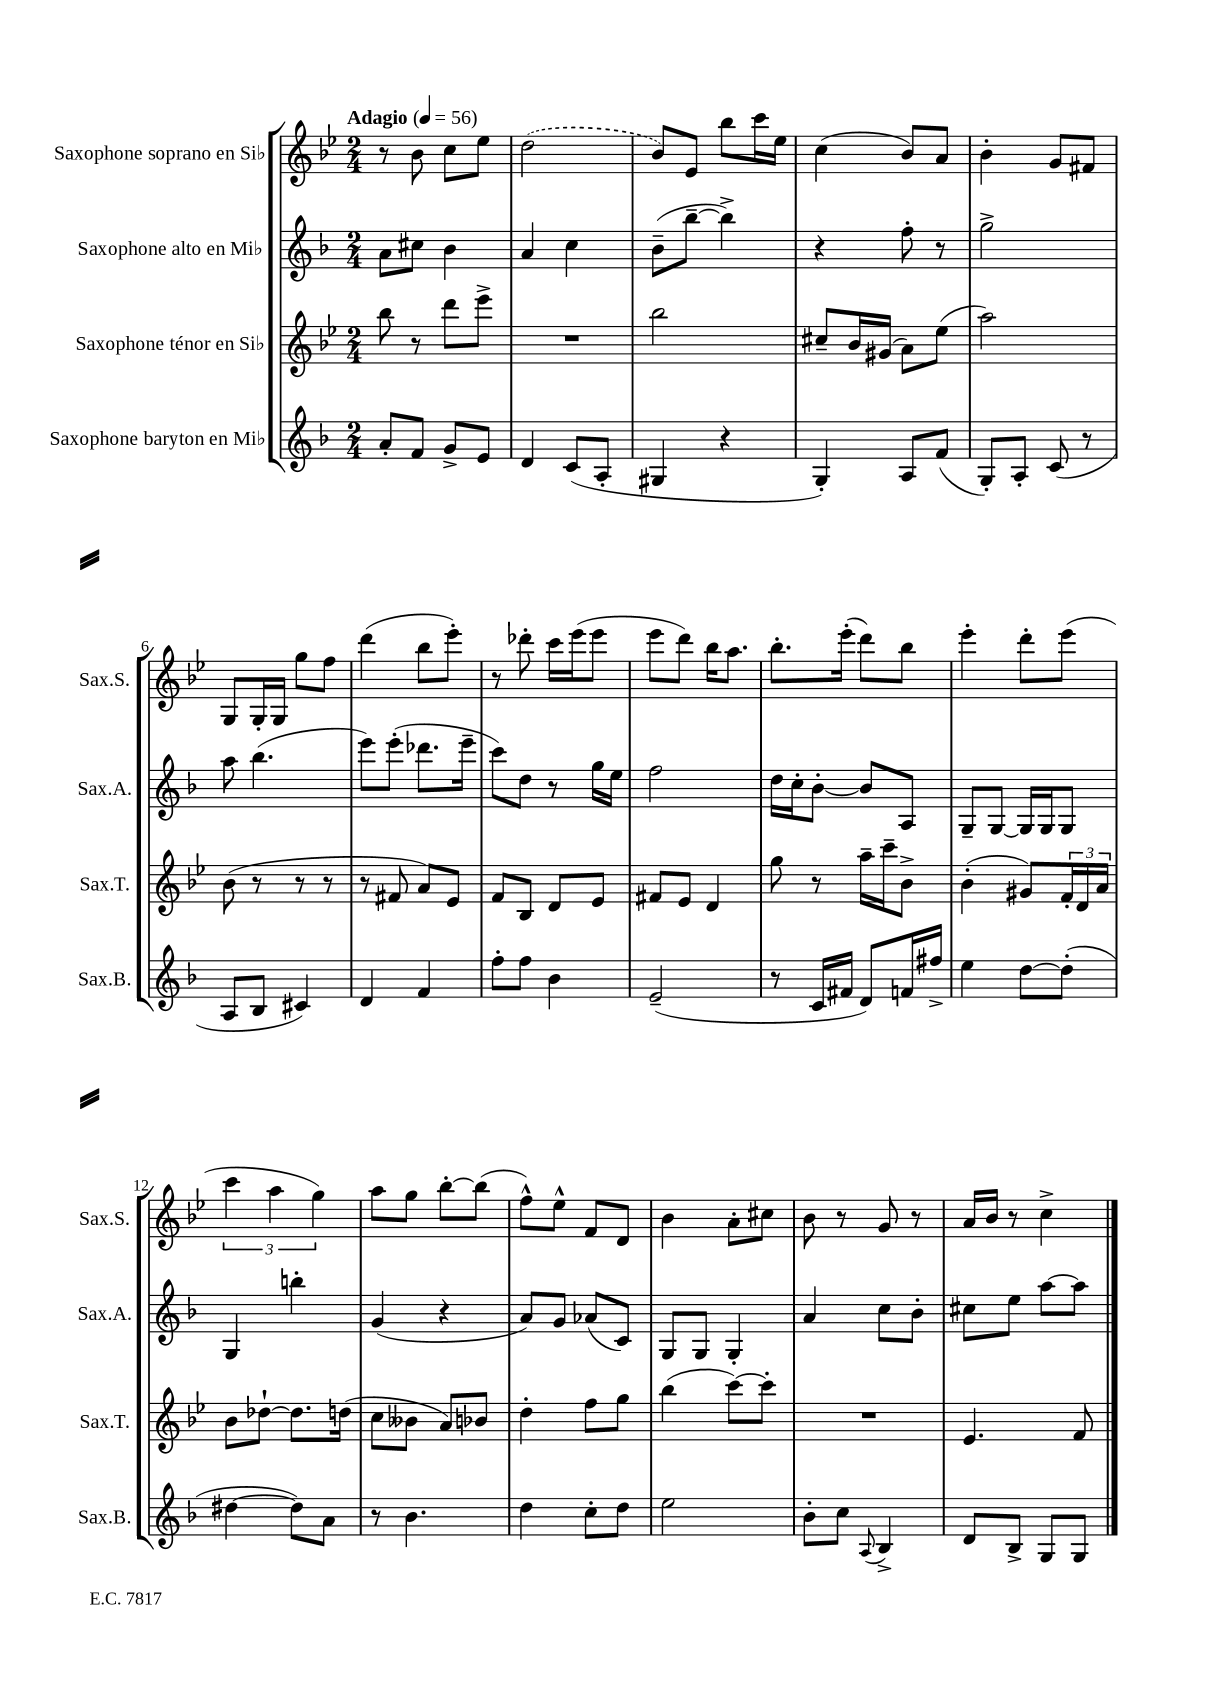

**kern	**kern	**kern	**kern
*staff4	*staff3	*staff2	*staff1
*clefG2	*clefG2	*clefG2	*clefG2
*k[b-]	*k[b-e-]	*k[b-]	*k[b-e-]
*M2/4	*M2/4	*M2/4	*M2/4
*MM56	*MM56	*MM56	*MM56
8a'	8bb-	8a	8r
8f	8r	8cc#	8b-
8g^	8ddd	4b-	8cc
8e	8eee-^	.	8ee-
=	=	=	=
4d	2r	4a	(2dd
(8c	.	4cc	.
8A'	.	.	.
=	=	=	=
4G#	2bb-	(8b-~	8b-)
.	.	[8bb-~	8e-
4r	.	4bb-^])	8bb-
.	.	.	16ccc
.	.	.	16ee-
=	=	=	=
4G')	8cc#~	4r	(4cc
.	16b-	.	.
.	(16g#	.	.
8A	8a)	8ff'	8b-)
(8f	(8ee-	8r	8a
=	=	=	=
8G')	2aa)	2gg^	4b-'
8A'	.	.	.
(8c	.	.	8g
8r	.	.	8f#
=	=	=	=
8A	(8b-	8aa	8G
8B-	8r	(4.bb-	16G'
.	.	.	16G
4c#)	8r	.	8gg
.	8r	.	8ff
=	=	=	=
4d	8r	8eee)	(4ddd
.	8f#	(8eee'	.
4f	8a)	8.ddd-	8bb-
.	8e-	.	8eee-')
.	.	16eee~	.
=	=	=	=
8ff'	8f	8ccc)	8r
8ff	8B-	8dd	8ddd-'
4b-	8d	8r	16ccc
.	.	.	(16eee-
.	8e-	16gg	8eee-
.	.	16ee	.
=	=	=	=
(2e~	8f#	2ff	8eee-
.	8e-	.	8ddd)
.	4d	.	16bb-
.	.	.	8.aa
=	=	=	=
8r	8gg	16dd	8.bb-'
.	.	16cc'	.
16c	8r	[8b-'	.
16f#	.	.	(16eee-'
8d)	16aa~	8b-]	8ddd)
.	16ccc~	.	.
16f	8b-^	8A	8bb-
16ff#^	.	.	.
=	=	=	=
4ee	(4b-'	8G~	4eee-'
.	.	[8G	.
[8dd	8g#)	16G]	8ddd'
.	.	16G	.
(8dd']	24f'	8G	(8eee-
.	24d	.	.
.	24a	.	.
=	=	=	=
[4dd#	8b-	4G	6ccc
.	[8dd-`	.	.
.	.	.	6aa
8dd#])	8.dd-]	4bb'	.
.	.	.	6gg)
8a	.	.	.
.	(16dd	.	.
=	=	=	=
8r	8cc	(4g	8aa
4.b-	8b--	.	8gg
.	8a)	4r	[8bb-'
.	8b-	.	(8bb-]
=	=	=	=
4dd	4dd'	8a)	8ff^^)
.	.	8g	8ee-^^
8cc'	8ff	(8a-	8f
8dd	8gg	8c)	8d
=	=	=	=
2ee	(4bb-	8G	4b-
.	.	8G	.
.	[8ccc)	4G'	8a'
.	8ccc']	.	8cc#
=	=	=	=
8b-'	2r	4a	8b-
8cc	.	.	8r
8qqA	.	.	.
4B-^	.	8cc	8g
.	.	8b-'	8r
=	=	=	=
8d	4.e-	8cc#	16a
.	.	.	16b-
8B-^	.	8ee	8r
8G	.	[8aa	4cc^
8G	8f	8aa]	.
==	==	==	==
*-	*-	*-	*-
